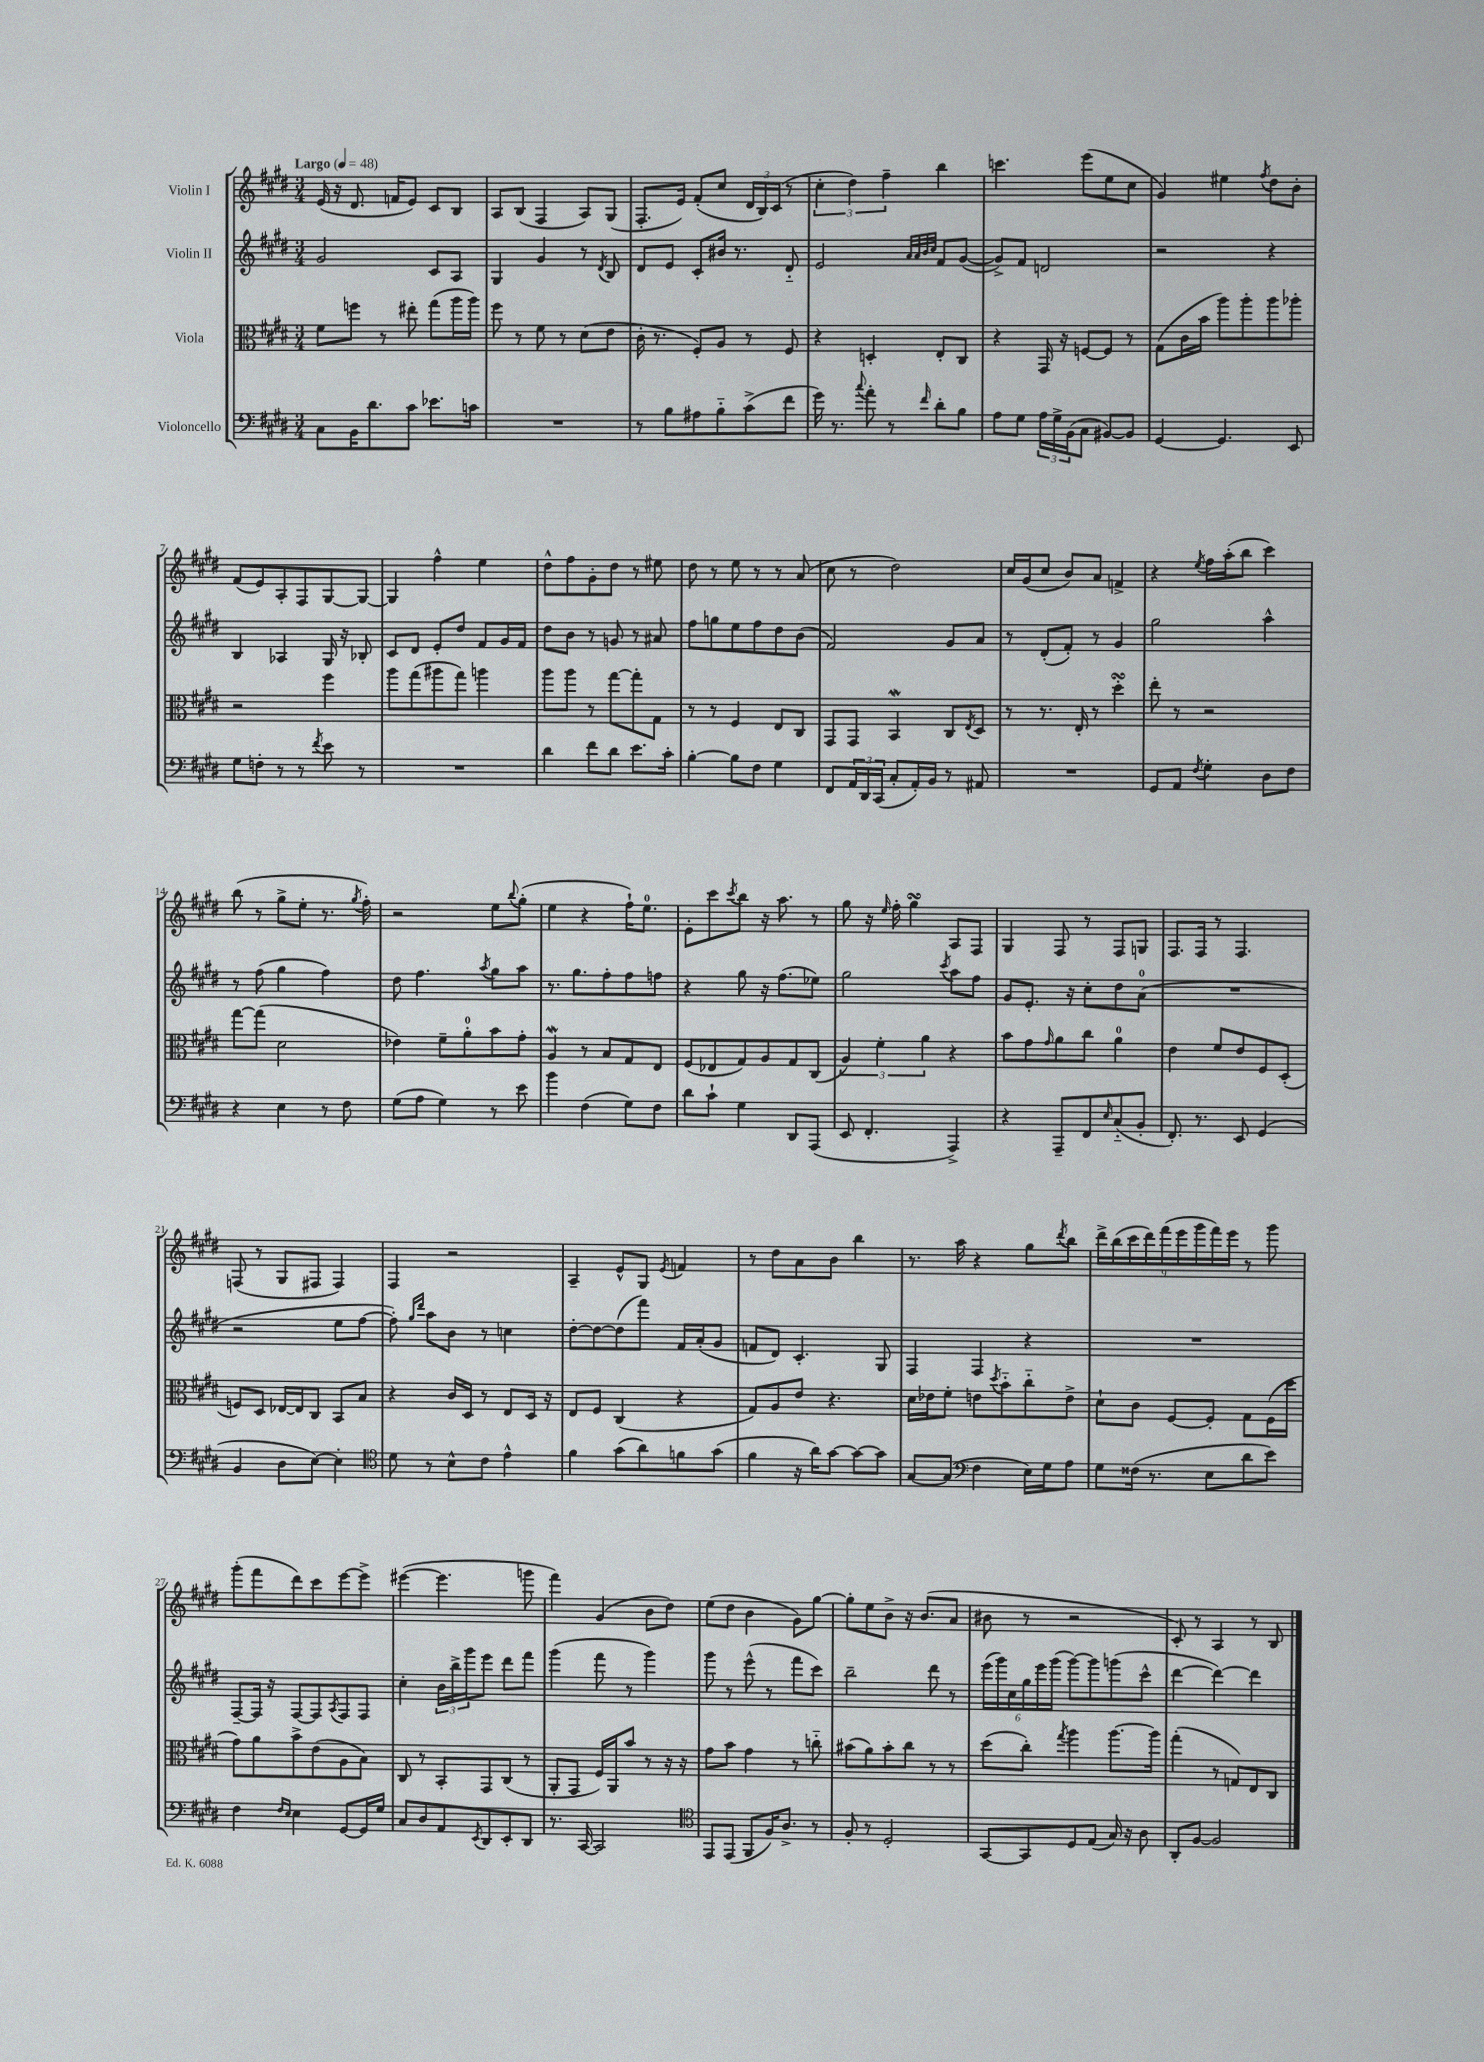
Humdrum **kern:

**kern	**kern	**kern	**kern
*staff4	*staff3	*staff2	*staff1
*clefF4	*clefC3	*clefG2	*clefG2
*k[f#c#g#d#]	*k[f#c#g#d#]	*k[f#c#g#d#]	*k[f#c#g#d#]
*M3/4	*M3/4	*M3/4	*M3/4
*MM48	*MM48	*MM48	*MM48
8C#\L	8f#\L	2g#/	(16e/
.	.	.	16r
16BB\K	8ff\J	.	8.d#/
8.d#\	.	.	.
.	8r	.	.
.	.	.	16f/LK
8c#\J	8ee#'\	.	8e/J)
8.e-\L	(8gg#\L	8c#/L	8c#/L
.	16aa\L	8A/J	8B/J
16c\Jk	16aa\JJ)	.	.
=	=	=	=
2.r	8ff#\	4G#/	8A/L
.	8r	.	(8B/J
.	8f#\	4g#/	4F#/
.	8r	.	.
.	(8d#\L	8r	8A/L)
.	.	8qd#/	.
.	8e\J	8B/	(8G#/J
=	=	=	=
8r	16c#'\	8d#/L	8.F#'/L
.	8.r	.	.
8B\L	.	8e/J	.
.	.	.	16e/Jk)
8A#\	8F#'/L)	8c#'/L	(8f#'/L
8B'~\	8A/J	16b#/Jk	8cc#/J
.	.	8.r	.
(8c#^\	8r	.	24d#/LL
.	.	.	24B/)
.	.	.	(24c#/JJ
8f#\J	8F#/	8d#'~/	8r
=	=	=	=
16g#\)	4r	2e/	6cc#'\
8.r	.	.	.
.	.	.	6dd#\)
8qqcc#/	.	.	.
8a'\	4D'/	.	.
.	.	.	6ff#~\
8r	.	.	.
.	.	32qqa/LLL	.
.	.	32qqa/	.
.	.	32qqb/	.
16qqf#/	.	32qqcc#/JJJ	.
8d#'\L	8E'/L	8f#/L	4bb\
8B\J	8C#/J	([8g#/J	.
=	=	=	=
8A\L	4r	8g#^/]L)	4.ccc\
8G#\J	.	8f#/J	.
24A\LL	16GG#/	2d/	.
24G#^\	.	.	.
.	16r	.	.
(24BB\J	.	.	.
8C#\J	[8F/L	.	(8eee\L
[8BB#/L)	8F/]J	.	8ee\
8BB#/]J	8r	.	8cc#\J
=	=	=	=
[4GG#/	(8G#\L	2r	4g#/)
.	16c#\L	.	.
.	16b\JJ	.	.
4.GG#/]	8aa\L)	.	4ee#\
.	8aa'\	.	.
.	.	.	8qff#/
.	8aa\	4r	8dd#\L
8EE/	8aa-'\J	.	8b'\J
=	=	=	=
8G#\L	2r	4B/	(8f#/L
8F'\J	.	.	8e/)
8r	.	4A-/	8A'/
8r	.	.	8F#/
8qf#/	.	.	.
8e\	4ff#\	16G#/	[8G#/
.	.	16r	.
8r	.	8B-'/	8G#/_J
=	=	=	=
2.r	8aa\L	8c#/L	4G#/]
.	(8gg#\	8d#/J	.
.	8aa#\	8e'/L	4ff#^^\
.	8gg#\J)	8dd#/J	.
.	4aa\	8f#/L	4ee\
.	.	16g#/L	.
.	.	16f#/JJ	.
=	=	=	=
4d#\	8aa\L	8dd#\L	8dd#^^\L
.	8aa\J	8b\J	8ff#\
8f#\L	8r	8r	8g#'\
8d#\J	[8gg#\L	8g/	8dd#\J
8.e\L	8gg#'\]	8r	8r
.	8G#\J	8a#/	8ee#\
16c#'\Jk	.	.	.
=	=	=	=
[4B'\	8r	8ff#\L	8dd#\
.	8r	8gg\	8r
8B\]L	4F#/	8ee\	8ee\
8F#\J	.	8ff#\	8r
4G#\	8E/L	8dd#\	8r
.	8C#/J	(8b\J	(8a/
=	=	=	=
8FF#/L	8GG#/L	2f#/)	8cc#\
24AA/L	8GG#/J	.	8r
24DD#/	.	.	.
(24CC#/JJ	.	.	.
8C#'/L	4BB/	.	2dd#\)
16AA'/L)	.	.	.
16BB/JJ	.	.	.
8r	8C#/L	8g#/L	.
.	8qE/	.	.
8AA#/	8D#/J	8a/J	.
=	=	=	=
2.r	8r	8r	16cc#/LL
.	.	.	(16g#/J
.	8.r	(8d#'/L	8cc#/J
.	.	8f#'/J)	8b/L)
.	16E'/	.	.
.	8r	8r	8a/J
.	4dd#'\	4g#/	4f^/
=	=	=	=
8GG#/L	8ee'\	2gg#\	4r
8AA/J	8r	.	.
8qF#/	.	.	8qee/
4G#'\	2r	.	16ff#\LL
.	.	.	(16aa'\J
.	.	.	8bb\J
8D#\L	.	4aa^^\	4ccc#\)
8F#\J	.	.	.
=	=	=	=
4r	[8gg#\L	8r	(8bb\
.	(8gg#\]J	(8ff#\	8r
4E\	2d#\	4gg#\	8gg#^\L
.	.	.	8ee'\J
8r	.	4ff#\)	8.r
8F#\	.	.	.
.	.	.	8qgg#/
.	.	.	16ff#'\)
=	=	=	=
(8G#\L	4e-\)	8dd#\	2r
8A\J	.	4.ff#\	.
4G#\)	8f#~\L	.	.
.	8a'\	.	.
.	.	8qaa/	.
8r	8b\	8gg#\L	8ee\L
.	.	.	8qqbb/
8e\	8g#'\J	8aa\J	(8gg#'\J
=	=	=	=
4b\	4A/	8.r	4ee\
.	.	8.gg#\L	.
(4F#\	8r	.	4r
.	8B/L	8ff#'\	.
8G#\L)	8G#/	8ff#\	16ff#`\LK)
.	.	.	8.ee\J
8F#\J	8E/J	8ff\J	.
=	=	=	=
8d#\L	(8F#/L	4r	8e'\L
8c#`\J	8E-/	.	8ccc#\
.	.	.	8qccc#/
4G#\	8G#/)	8gg#\	8bb\J
.	8A/	16r	16r
.	.	(8.ff#\L	8.aa\
8DD#/L	8G#/	.	.
(8AAA/J	(8C#/J	8ee-\J)	8r
=	=	=	=
8EE/	6A/)	2gg#\	8gg#\
4.FF#'/	.	.	16r
.	6f#'\	.	.
.	.	.	16qqee/
.	.	.	16ff#'\
.	.	.	4gg#\
.	6a\	.	.
.	.	8qccc#/	.
4AAA^/)	4r	8aa\L	8A/L
.	.	8ff#\J	8F#/J
=	=	=	=
4r	8b\L	8g#/L	4G#/
.	8g#\	8.e'/J	.
.	16qqg#/	.	.
8AAA~/L	8a\	.	8F#/
.	.	16r	.
8FF#/	8cc#\J	8cc#'\L	8r
16qqE/	.	.	.
(8C#'~/	4a\	8dd#\	8F#/L
8BB'/J	.	(8a\J	8G/J
=	=	=	=
8.FF#'/)	4e\	2.r	8.F#/L
8.r	.	.	16F#/Jk
.	8f#/L	.	8r
8EE/	8e/	.	4.F#/
(4GG#/	8F#/	.	.
.	(8D#'/J	.	.
=	=	=	=
4BB/	8F/L)	2r	(8F/
.	8D#/J	.	8r
8D#\L	[16E-/LL	.	8G#/L
.	16E-/]J	.	.
[8E\J)	8C#/J	.	8F#/J
4E'\]	8BB/L	8ee\L	4F#/)
.	8B/J	[8ff#\J	.
=	=	=	=
*clefC4	*	*	*
8d#\	4r	8ff#'\])	4F#/
.	.	16qqgg#/LL	.
.	.	16qqddd#/JJ	.
8r	.	8aa\L	.
8B^^\L	16c#/LL	8b\J	2r
.	16D#/JJ	.	.
8c#\J	8r	8r	.
4e^^\	8E/L	4cc\	.
.	16D#/Jk	.	.
.	16r	.	.
=	=	=	=
4f#\	8E/L	[8dd#'\L	4A~/
.	8F#/J	8dd#\_	.
(8g#\L	(4C#/	(8dd#\]	8e^^/L
8a\)	.	8fff#\J)	8G#/J
.	.	.	8qe/
8f\	4r	16f#/LL	4f/
.	.	(16a'/J	.
(8g#\J	.	8g#/J	.
=	=	=	=
4f#\	8G#/L)	8f/L	8r
.	8A/	8d#/J)	8dd#\L
16r	8e/J	4.c#'/	8a\
16a\LK)	.	.	.
[8g#\J	4.r	.	8b\J
8g#\_L	.	.	4bb\
8g#\]J	.	8G#/	.
=	=	=	=
[8G#/L	16d#\LL	4F#/	8.r
.	16e-\J	.	.
(8G#/]J	8f#'\J	.	.
.	.	.	16aa\
*clefF4	*	*	*
4F#\	8e\L	4F#/	4r
.	8qdd#/	.	.
.	8b'~\	.	.
16E\LL)	8cc#'~\	4r	8gg#\L
16G#\J	.	.	.
.	.	.	8qddd#/
8A\J	8e^\J	.	8bb\J
=	=	=	=
8G#\L	8d#`\L	2.r	18ddd#^\LL
.	.	.	(18bb\
.	.	.	18ccc#\
(16F##\Jk	8c#\J	.	.
.	.	.	18ddd#\)
8.r	.	.	.
.	.	.	(18fff#\
.	[8F#/L	.	.
.	.	.	18eee\
.	.	.	18ggg#\
8E\L	8F#'/]J	.	.
.	.	.	18fff#\)
.	.	.	18eee\JJ
8d#\	8G#\L	.	8r
8e\J)	(16F#\L	.	8ggg#\
.	16dd#\JJ	.	.
=	=	=	=
4F#\	8g#\L)	[8F#~/L	(8ggg#'\L
.	8a\	16F#/]Jk	8fff#\
.	.	16r	.
16qqF#/LL	.	.	.
16qqE/JJ	.	.	.
4E\	8b^\	[8F#/L	8ddd#\)
.	(8e\	8F#/]	8ccc#\
.	.	8qA/	.
[8GG#/L	8A\	8F#/	[8eee\
16GG#/]L	8B\J)	8F#/J	8eee^\]J
16G#/JJ	.	.	.
=	=	=	=
8C#/L	8C#/	4cc#'\	([4eee#\
8D#/	8r	.	.
8AA/	8BB'/L	24b\LL	4.eee#\]
.	.	24bb^\	.
.	.	24ggg#\J	.
8qEE/	.	.	.
8DD#/	8GG#/	8eee\J	.
8EE'/	(8C#/J	8ddd#\L	.
8DD#/J	8r	8fff#\J	8ggg\
=	=	=	=
8.r	8AA'/L	(4ggg#\	4fff#\)
.	8GG#/J	.	.
[16CC#/	.	.	.
2CC#/]	16F#/LL)	8fff#\	(4g#/
.	16AA/J	.	.
.	8b/J	8r	.
.	8r	4ggg#\)	8b\L
.	16r	.	8dd#\J)
.	16r	.	.
=	=	=	=
*clefC4	*	*	*
8EE/L	8g#\L	8ggg#\	(8ee\L
(8EE/J	8b\J	8r	8dd#\J
8FF#/L	4g#\	(8eee^^\	4b\
16F#/K)	.	8r	.
8.A^/J	.	.	.
.	8r	8fff#\L	8g#\L)
8r	8cc'~\	8ccc#\J)	[8gg#\J
=	=	=	=
8F#'/	(8b#\L	2bb~\	8gg#'\]L
8r	8a\)	.	8ee\
2D#'/	8b#'\	.	8b^\J
.	8cc#\J	.	16r
.	.	.	(8.b/L
.	8r	8ddd#\	.
.	8r	8r	8a/J
=	=	=	=
[8GG#/L	(8dd#\L	(24eee\LL	8b#\
.	.	24ggg#\)	.
.	.	24cc#\	.
8GG#/]	8cc#'\J)	24gg#\	8r
.	.	24eee\	.
.	.	(24ggg#\JJ	.
.	8qgg#/	.	.
8D#/	4aa\	[8ggg#\L)	2r
(8E/J	.	8ggg#\]	.
16G#/)	[8.aa\L	(8ggg\	.
16r	.	.	.
8A\	.	8ccc#^^\J	.
.	16aa\]Jk	.	.
=	=	=	=
8AA'/L	(4gg#'\	[4ddd#\	8c#'/)
[8F#/J	.	.	8r
2F#/]	8r	4ddd#\_)	4A/
.	8G/L)	.	.
.	8E/	4ddd#\]	8r
.	8C#/J	.	8B/
==	==	==	==
*-	*-	*-	*-
